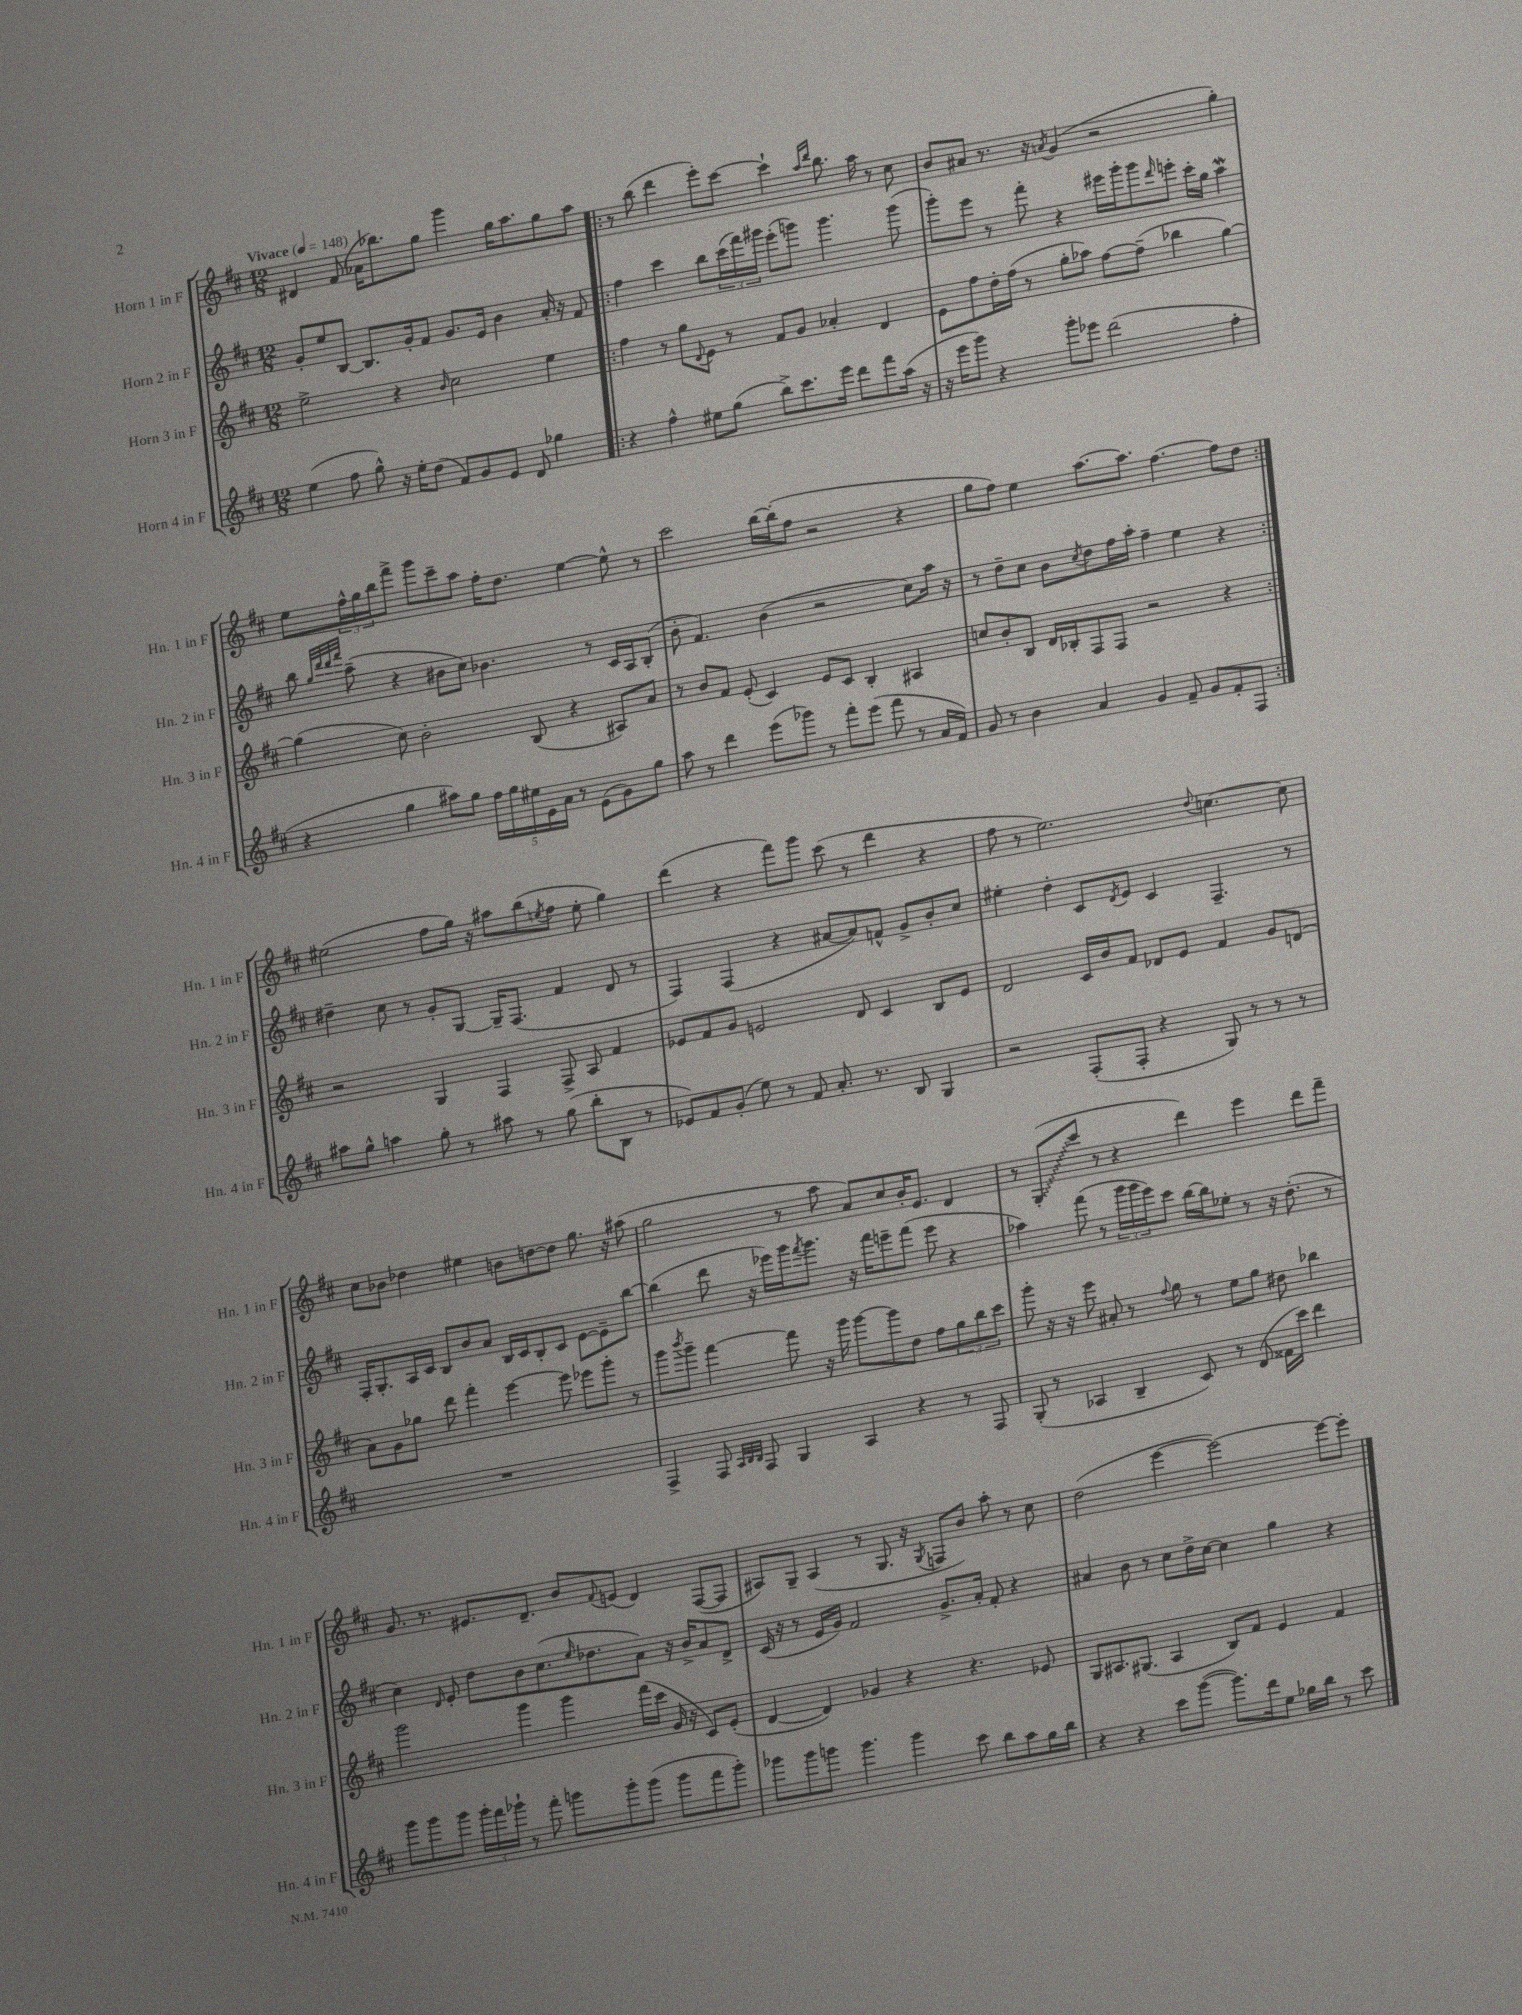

**kern	**kern	**kern	**kern
*staff4	*staff3	*staff2	*staff1
*clefG2	*clefG2	*clefG2	*clefG2
*k[f#c#]	*k[f#c#]	*k[f#c#]	*k[f#c#]
*M12/8	*M12/8	*M12/8	*M12/8
*MM148	*MM148	*MM148	*MM148
(4ee\	2ee^\	8g'/L	4d#/
.	.	8ee/	.
8ff#\	.	[8B/J	(8f#/
8gg^^\)	.	8.B/]L	16a-\LK
.	.	.	8.bb-\)
16r	4r	.	.
16ee'\LK	.	16g'/k	.
(8dd\J	.	8f#/J	8gg\J
.	16qqb/	.	.
8f#/L)	2cc#\	8.g/L	4ggg\
8g/	.	.	.
.	.	16e/Jk	.
8e/J	.	4b\	16gg\LK
.	.	.	8.aa\
8d/	.	.	.
4gg-\	4ee\	16a'/	8gg\
.	.	16r	.
.	.	8f#/	8aa\J
=!|:	=!|:	=!|:	=!|:
4r	4ff#\	4ff#\	8r
.	.	.	(8bb\
4ff#^^\	8r	4ccc#\	4ddd\
.	8gg\L	.	.
.	8qqd/	.	.
8ee#\L	8e\J	8bb\L	8eee'\L)
(8gg\J	8r	(24ccc#\L	[8ccc#\J
.	.	24fff#\)	.
.	.	24ggg#\JJ	.
8bb^\L)	8f#/L	(8eee'\L	4ccc#`\]
8.ccc#\	8g/J	8ggg\J)	.
.	.	.	16qqaa/LL
.	.	.	16qqddd/JJ
.	4a-'/	4.ggg\	8.bb\
16eee\Jk	.	.	.
8ddd\L	.	.	.
.	.	.	16aa\
8fff#\	4d/	.	8r
(16aa\Jk	.	(8ggg\	8cc#\
16r	.	.	.
=	=	=	=
16r	8e\L	8ggg'\L)	8b/L
16eee\LK	.	.	.
8ggg\J)	8ff#\	8eee\J	8a#/J
4r	16dd'\L	8r	8.r
.	(16ff#\JJ	.	.
.	8r	8fff#'\	.
.	.	.	16r
.	.	.	8qa/
8ggg'\L	8gg'\L	4r	(4g/
8eee-\J	8aa-\J)	.	.
(2ddd\	[8ff#\L	16eee#\LL	2r
.	.	16ggg'\J	.
.	(8ff#~\]J	8ggg\	.
.	.	16qqddd/	.
.	4bb-\	8eee'\J	.
.	.	16ccc#'\LL	.
.	.	16gg\JJ	.
4ff#'\	[4gg\)	4aa\	4gg'\)
=	=	=	=
4r	(4gg\]	8bb\	8ee\L
.	.	32qqgg/LLL	.
.	.	32qqddd/	.
.	.	32qqddd/	.
.	.	32qqfff#/JJJ	.
.	.	(8aa~\	24ff#^^\L
.	.	.	24gg\
.	.	.	24bb\J
4gg\	8cc#\)	4r	8fff#^\J
.	2b'\	.	8ggg\L
8aa#\L)	.	8b#\L	8ccc#~\
8gg\J	.	8cc#\J)	8aa\J
20ff#\LL	.	4.b-\	16ff#'\LK
20gg\	.	.	.
.	.	.	8.dd\J
20ee#\	.	.	.
.	(8B/	.	.
20e\	.	.	.
20a\JJ	.	.	.
8r	4r	.	[4ee\
(8e\L	.	8r	.
8g\)	8A#/L)	16c#/LL	8ee^^\]
.	.	16A/J	.
8gg\J	8a/J	(8B'/J	8r
=	=	=	=
8aa\	8r	8b'\	2ccc#\
8r	8b/L	4.f#/)	.
4ddd\	8f#/J	.	.
.	(8e'/	.	.
(8eee\L	4c#/)	(4b\	[16bb\LL
.	.	.	(16bb'\]J
8ggg-\J)	.	.	8ff#\J
8r	8e/L	2r	2r
8fff#'\L	8c#/J	.	.
(8eee\J	4B'/	.	.
8fff#\	.	.	.
8r	4A#/	8cc#\L)	4r
16a/LL	.	16aa\Jk	.
16f#/JJ)	.	16r	.
=	=	=	=
8g/	8cc/L	8r	8gg\L
8r	8b'/	8dd~\L	8ff#\J)
4b\	8B/J	8cc#\J	4ee\
.	16d/LL	8b\L	.
.	16B-'/J	.	.
.	.	8qcc#/	.
4a/	8F#/	8dd\	[8.aa\L
.	8F#/J	16ff#\L	.
.	.	16aa'\JJ	8.aa\]J
4g/	2r	4ff#~\	.
.	.	.	[4.ff#\
8f#~/	.	4ee\	.
8g/L	.	.	.
8f#'/	4r	4r	8ff#\]L
8F#/J	.	.	8dd\J
=:|!	=:|!	=:|!	=:|!
8aa#\L	2r	4dd#~\	(2ee#\
8gg^^\J	.	.	.
4aa\	.	8cc#\	.
.	.	8r	.
8gg'\	4G/	8g'/L	8ff#\L
8r	.	[8G/J	16gg\Jk)
.	.	.	16r
8aa#\	4F#/	16G~/]LK	8aa#\L
.	.	(8.F#/J	.
8r	.	.	(8bb\
.	.	.	8qee/
(8gg\	8F#^/	4f#/	8ff#\J
8bb'\L	8A/	.	8ee'\
8B\J	4f#/	8d/	4gg\)
8r	.	8r	.
=	=	=	=
8e-/L)	8e-/L	4F#/)	(4ddd\
8f#/	8f#/	.	.
(8g'/J	8g/J	(4F#/	4r
8ee\)	2e/	.	.
8r	.	4r	8fff#\L)
8f#/	.	.	8ggg\J
8.a'/	.	[8a#/L	(8ccc#\
.	8d/	8a#/])	8r
8.r	.	.	.
.	4c#/	8f^^/J	4ddd\
8B/	.	8g^/L	.
4G/	8B/L	8b'/	4r
.	8e/J	8cc#/J	.
=	=	=	=
2r	2d/	4ee#'\	8ff#\
.	.	.	8r
.	.	4dd'\	2.ee\)
(8F#'/L	16c#/LL	8c#/L	.
.	16b/J	.	.
.	.	8qd/	.
8F#'/J	8f#/J	8e/J	.
4r	8d-/L	4c#/	.
.	8e/J	.	.
.	.	.	8qqdd/
8G/)	4f#/	4.F#~/	[4.cc\
8r	.	.	.
8r	8g/L	.	.
8r	(8d/J	8r	8cc\]
=	=	=	=
1.r	8a\L)	16F#'/LK	8cc#\L
.	.	8.G'/	.
.	8g\	.	8b-\J
.	8gg-\J	16A/L	4dd-\
.	.	16c#/JJ	.
.	8ddd\	8B/L	.
.	4fff#'\	8b/	4ee#\
.	.	8a/J	.
.	[4eee\	16B/LL	8b\L
.	.	16c#/J	.
.	.	8B'/	[8dd\
.	8eee\]	8c#/J	8dd\]J
.	8eee-\L	[8e\L	8.gg\
.	8ggg'\J	8e~\]	.
.	.	.	16r
.	8r	[8bb\J	(8aa#\
=	=	=	=
4F#^/	8ggg\L	(4bb\]	2gg\
.	8qbbb/	.	.
.	8ggg~\J	.	.
8F#/	[4fff#\	8ddd\	.
32qqA/LLL	.	.	.
32qqB/	.	.	.
32qqB/JJJ	.	.	.
8F#/	.	16r	.
.	.	16eee-\LL)	.
4G/	8fff#\]	16ggg\J	8r
.	.	8qfff#/	.
.	.	8.ggg\J	.
.	16r	.	8aa\
.	16ggg\	.	.
4A/	[8ggg\L	16r	8a/L)
.	.	16fff#\LK	.
.	8ggg\]	8eee~\	8cc#/
4r	8dd\J	(8fff#\J	16b'/K
.	.	.	8.e/J
.	8ff#\L	8eee\	.
8r	12gg\	4r	4d/
.	12bb\	.	.
8F#/	.	.	.
.	12ccc#\J	.	.
=	=	=	=
(8G'/	8ggg'\	4aa-\)	8r
8r	16r	.	(8G'/L
.	16r	.	.
4A-/	8eee\	(8fff#\	8ccc#/J
.	8a#'/	8r	8r
4B~/	8r	24ggg\LL	4r
.	.	24ggg\	.
.	.	24eee\J)	.
.	8qqff#/	.	.
.	8gg\	8ccc#\J	.
8c#/)	8r	[16bb\LL	4ddd\)
.	.	16bb\]J	.
8r	8ee\L	8ee-'\J	.
(8d/	8gg\J	8r	4eee\
16f##\LL	8dd#\	16r	.
16ccc#\JJ)	.	(8.dd'\	.
4ddd\	4bb-\	.	8ddd\L
.	.	8r	8fff#~\J
=	=	=	=
8ggg\L	2ggg\	4cc#\)	8.g/
8ggg\	.	.	.
.	.	.	8.r
.	.	16qqd/	.
8ggg\J	.	8e'/	.
24ggg'\LL	.	8dd\L	8.e#/L
24fff#\	.	.	.
24ggg-`\JJ	.	.	.
8r	4ggg\	8b\	.
.	.	.	8.d~/J
8fff#'\	.	(8.cc#\	.
8ggg\L	4ggg\	.	8b/L
.	.	16qqee/	.
.	.	8.dd-\	.
.	.	.	8qqf#/
8ggg'\	.	.	(8e/J
(8ggg\J	(16fff#\LL	8a\J)	4d/)
.	16ccc#\JJ	.	.
8ggg\L	16g/	16r	.
.	16r	16b^/LK	.
8fff#\	8c#/L)	8a/	([8F#/L
8ggg'\J)	(8e'/J	8d^/J	8F#/]J
=	=	=	=
8ggg-\L	[4d/	(16c#/	8A#/L)
.	.	16r	.
8ggg-\	.	8r	8G~/J
8ggg\J	4d/])	16e/LL	(4A#/
.	.	16g/JJ)	.
4.ggg\	.	2f#/	.
.	4g-/	.	8r
.	.	.	8.G/
4ggg\	4r	.	.
.	.	.	16r
.	.	.	8qG/
.	.	8.g^/L	8F/L
8ccc#\	4.r	.	8b/J)
.	.	16a'/Jk	.
8bb\L	.	8f#'/	8aa'\
8aa\	.	4r	8r
16gg\L	8e-/	.	8cc#\
16bb\JJ	.	.	.
=	=	=	=
4r	8G/L	4a#/	(2dd\
.	8.A#/	.	.
4r	.	8b\	.
.	(8.G#/J	.	.
.	.	8r	.
8ccc#\L	4A#/	8cc#\L	[4eee\
([8ggg\J	.	16dd^\L	.
.	.	[16cc#\JJ	.
8.ggg\]L)	8B/L)	4cc#\]	2eee\_)
.	8f#/J	.	.
16ddd\k	.	.	.
8ee\J	4e/	4gg\	.
16gg-\LL	.	.	.
16bb\JJ	.	.	.
8r	4f#/	4r	8eee\_L
8ccc#\	.	.	8eee'\]J
==	==	==	==
*-	*-	*-	*-
